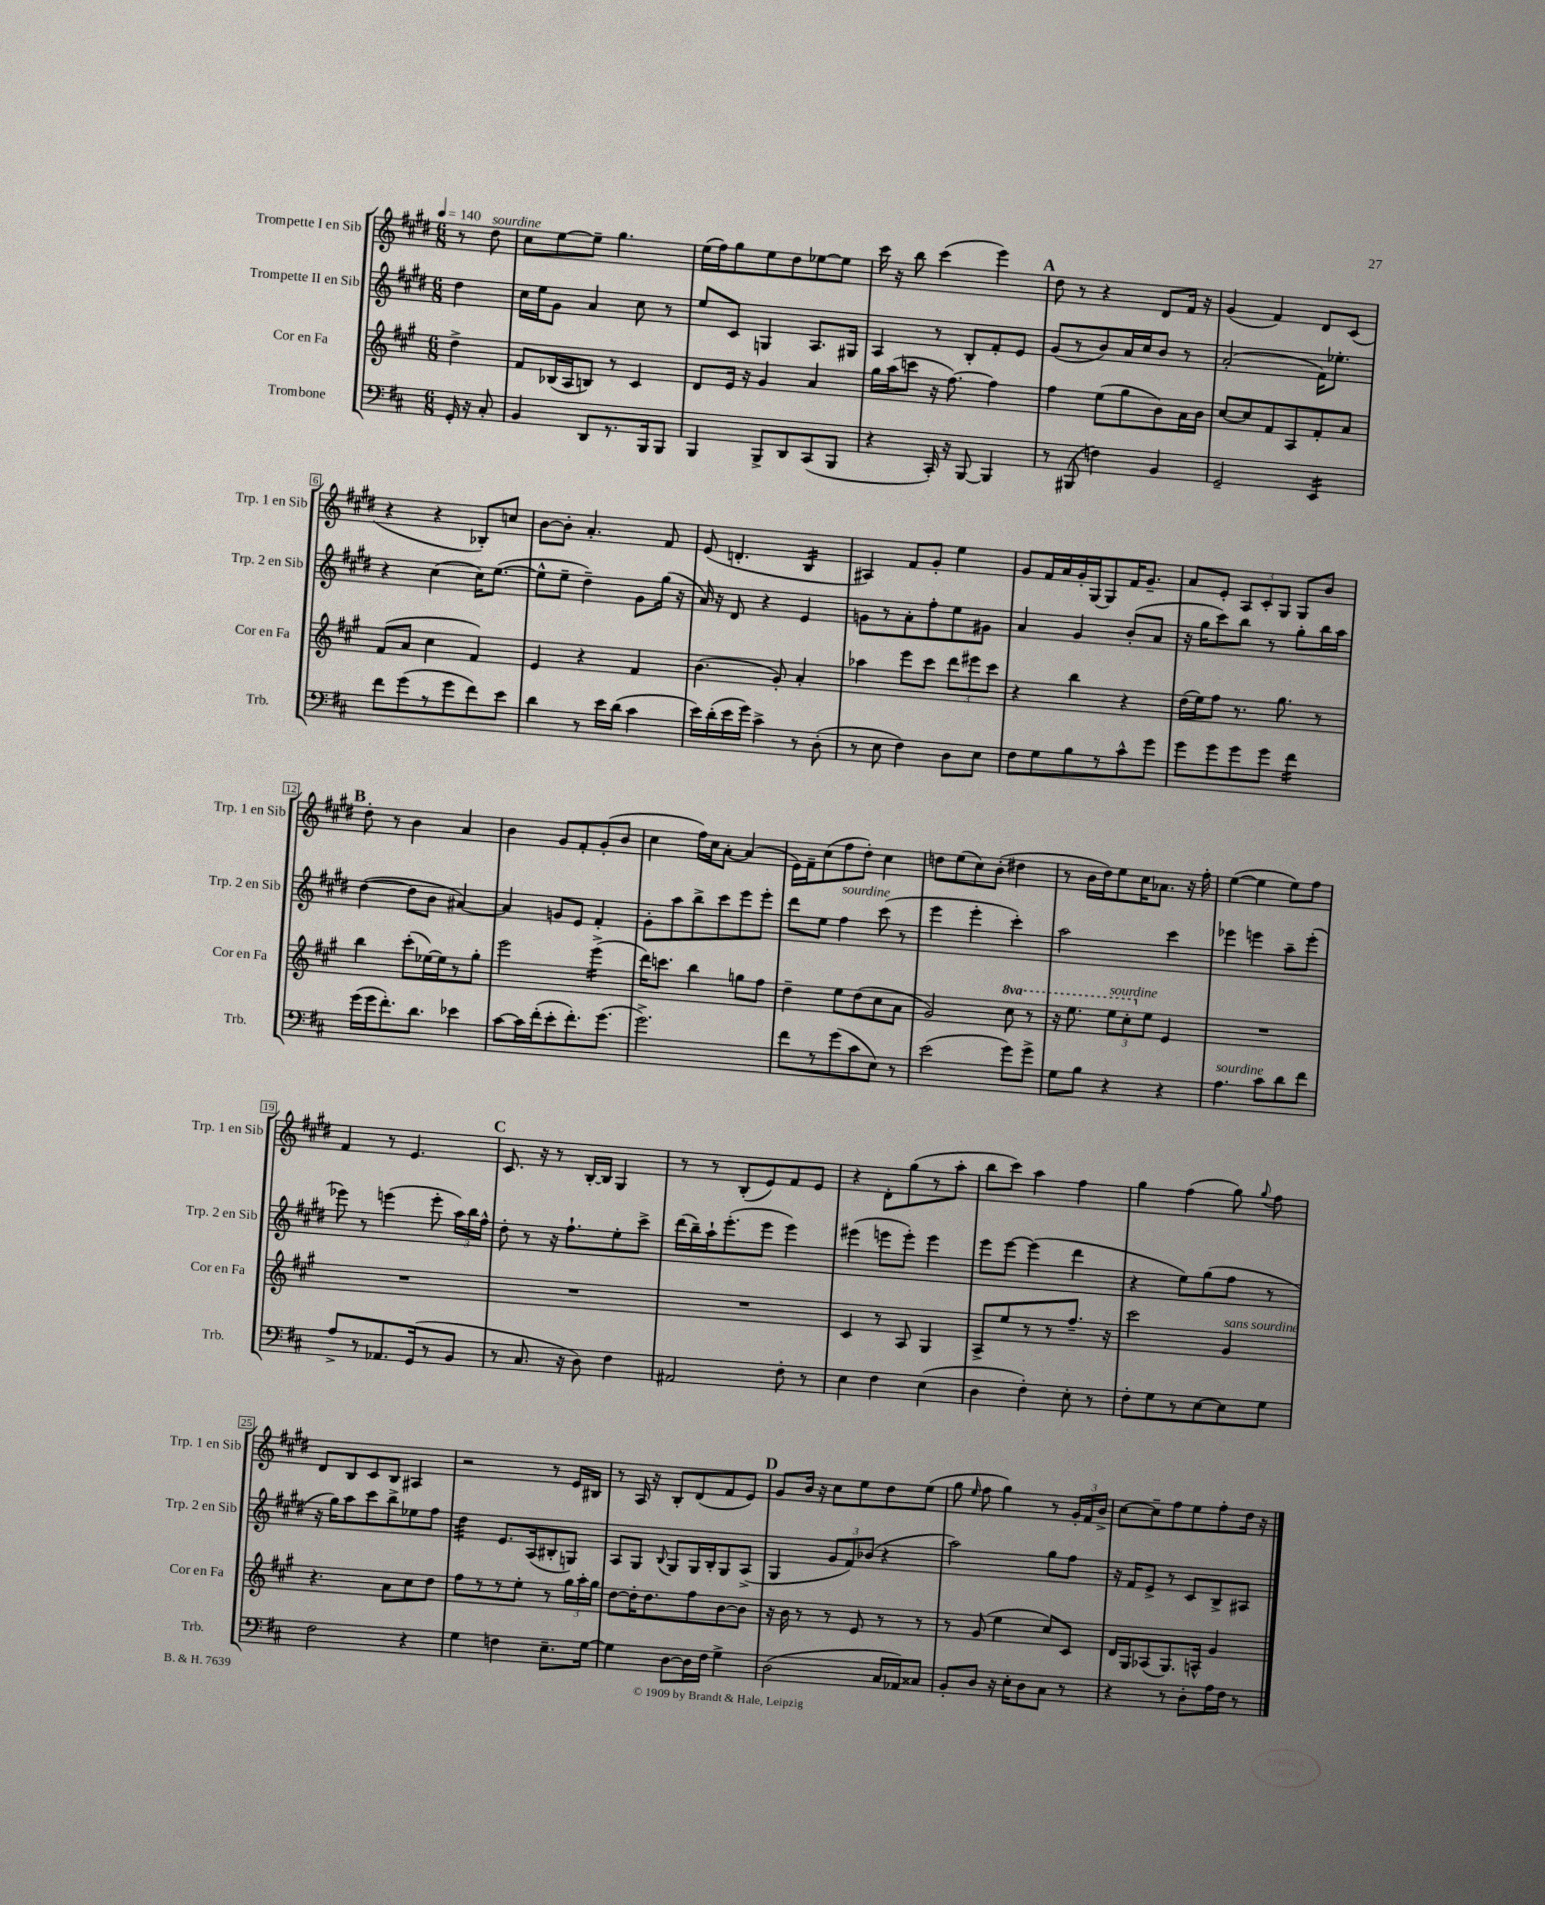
<<
\new StaffGroup <<
\new Staff = "s0" \with { instrumentName = "Trompette I en Sib" shortInstrumentName = "Trp. 1 en Sib" } {
    \clef treble \key e \major \numericTimeSignature \time 6/8 \partial 4 \tempo 4 = 140
    \autoBeamOff r8 dis''8^\markup { \italic "sourdine" } |
    cis''8[ e''8~ e''8]-- gis''4. |
    e''16[( fis''16) gis''8 e''8 dis''8 ees''8~ ees''8] |
    cis'''16 r16 b''8 cis'''4( e'''4) |
    \mark \markup { \bold "A" } dis''8 r8 r4 dis'8[ fis'16] r16 |
    gis'4( fis'4) dis'8[ cis'8]( |
    r4 r4 bes8[-.) c''8] |
    b'8[~ b'8]-. a'4.-. fis'8 |
    e'8( d'4.-. b4:16 |
    ais4) fis'8[ gis'8]-. e''4 |
    gis'8[ fis'16 a'16 gis'16-. gis16~ gis8 fis'16 gis'8.]-- |
    a'8[ e'8]-. \tuplet 3/2 { a8[ cis'8-. gis8] } gis8[ b'8] |
    \mark \markup { \bold "B" } dis''8-. r8 b'4 a'4 |
    b'4 gis'8[ fis'8-. gis'8-.( b'8] |
    cis''4 fis''16[) cis''16 a'8]~-. a'4( |
    e'16[) fis'16-- cis''8( fis''8 dis''8]-.) cis''4 |
    d''8[ e''8( cis''8) b'8]-.( dis''4 |
    r8 b'16[ dis''16) e''8 cis''16 aes'8.] r16 fis''16-. |
    e''4~( e''4 e''8[) fis''8] |
    fis'4 r8 e'4. |
    \mark \markup { \bold "C" } cis'8. r16 r8 b16[~-. b16] gis4 |
    r8 r8 b8[-.( e'8) fis'8 e'8] |
    r4 dis'8[-. gis''8( r8 a''8]-. |
    b''8[ cis'''8]) a''4 fis''4 |
    gis''4 fis''4( gis''8) \appoggiatura { gis''8 } fis''8 |
    dis'8[ b8 cis'8 b8] ais4 |
    r2 r8 e'16[ bis16] |
    r8 a16 r16 b8[-. dis'8( fis'8 e'8]) |
    \mark \markup { \bold "D" } gis'8[ b'16] r16 cis''8[ e''8 dis''8 e''8]( |
    gis''8 \grace { e''16 } fis''8 gis''4) r8 \tuplet 3/2 { gis'16[-. fis'16 b'16]-> } |
    cis''8[~ cis''8-- fis''8 e''8 fis''8-. dis''16] r16 \bar "|." |
}
\new Staff = "s1" \with { instrumentName = "Trompette II en Sib" shortInstrumentName = "Trp. 2 en Sib" } {
    \clef treble \key e \major \numericTimeSignature \time 6/8 \partial 4
    \autoBeamOff dis''4 |
    cis''16[ e''16 gis'8] a'4 cis''8 r8 |
    e''8[ cis'8] g4 a8.[ gis16] |
    a4 r8 b8[-. fis'8-. e'8] |
    \mark \markup { \bold "A" } gis'8[( r8 b'8) a'16 cis''16 b'8] r8 |
    a'2-.( fis'16[) ees''8.]-. |
    r4 cis''4( cis''16[) e''8.]~( |
    e''8[-^ e''8]-- dis''4--) gis'8[ gis''16]( r16 |
    a'16) r16 dis'8 r4 e'4 |
    g'8[ r8 a'8-. fis''8-. e''8 gis'8] |
    a'4 gis'4 b'8[-.( a'8] |
    r16 gis''16[ cis'''8) b''8] r8 gis''8[-. b''16 a''16] |
    \mark \markup { \bold "B" } dis''4~( dis''8[ b'8] ais'4~) |
    ais'4 g'8[ e'8] fis'4-. |
    gis'8[-. a''8 b''8-> cis'''8 e'''8 e'''8]-. |
    dis'''8[ e''8] fis''4^\markup { \italic "sourdine" } cis'''8( r8 |
    e'''4 e'''4-. cis'''4-.) |
    a''2 cis'''4 |
    ees'''4 e'''4 a''8[-- e'''8]-.( |
    ees'''8) r8 e'''4( e'''8-. \tuplet 3/2 { a''16[) b''16 fis''16]-^ } |
    \mark \markup { \bold "C" } dis''8-. r8 r16 fis''8.[-! e''8-. cis'''8]-> |
    dis'''16[( b''16--) a''16-! e'''8.-.( e'''8] e'''4) |
    eis'''4( e'''8[ e'''8]-.) e'''4 |
    e'''8[ e'''8]~ e'''4( dis'''4 |
    r4 e''8[) gis''8( fis''8] r8 |
    r16 gis''16[) a''8 cis'''8 b''8-> ees''8 fis''8] |
    dis''4:32 e'8.[ a16( bis8-. g8]) |
    a8[ gis8] \appoggiatura { b8 } gis8[ gis16 b16-. gis8 a8]->( |
    \mark \markup { \bold "D" } gis4 \tuplet 3/2 { gis'8[ fis'8) bes'8]( } r4 |
    a''2) gis''8[ fis''8] |
    r16 fis'16[ e'8]-> r8 cis'8[ b8-> ais8] \bar "|." |
}
\new Staff = "s2" \with { instrumentName = "Cor en Fa" shortInstrumentName = "Cor en Fa" } {
    \clef treble \key a \major \numericTimeSignature \time 6/8 \set Staff.ottavationMarkups = #ottavation-simple-ordinals \partial 4
    \autoBeamOff d''4-> |
    fis'8[ bes16( a16 b8]) r8 cis'4 |
    d'8[ e'16] r16 gis'4 a'4 |
    gis''16[ a''16( c'''8] r16 fis''8.~) fis''4 |
    \mark \markup { \bold "A" } fis''4 e''8[( gis''8 b'8) a'16 b'16] |
    cis''8[~ cis''8 fis'8 a8 fis'8-. a'8] |
    fis'8[( a'8] cis''4 fis'4) |
    e'4 r4 fis'4 |
    b'4.( gis'8-.) a'4-. |
    aes''4 e'''8[ cis'''8] \tuplet 3/2 { d'''8[ eis'''8 cis'''8] } |
    r4 b''4 r4 |
    d''16[( e''16) fis''8] r8. gis''8. r8 |
    \mark \markup { \bold "B" } b''4 cis'''8[-.( ees''16~) ees''16 r8 gis''8]-. |
    e'''2 e'''4:16->( |
    d'''16[) c'''8.] b''4 g''8[ fis''8] |
    d''4-- e''8[ d''8( cis''8 a'8] |
    gis'2) \ottava #1 cis'''8 r8 |
    r16 e'''8. \tuplet 3/2 { e'''8[^\markup { \italic "sourdine" } cis'''8-. \ottava #0 e''8] } e'4 |
    R2. |
    R2. |
    \mark \markup { \bold "C" } R2. |
    R2. |
    cis'4 r8 a8 gis4 |
    a8[-> e''8 r8 r8 fis''8.]-- r16 |
    cis'''2 gis'4^\markup { \italic "sans sourdine" } |
    r4. a'8[ cis''8 d''8] |
    fis''8[ r8 r8 e''8]-. r8 \tuplet 3/2 { gis''16[ a''16-. gis''16] } |
    d''8[~ d''16-. d''8. fis''8 b'8~ b'8] |
    \mark \markup { \bold "D" } r16 b'16 r8 r8 e'8 r8 r8 |
    r8 gis'8( e''4 cis''8[) cis'8] |
    d'16[ gis16 aes8( gis8.) a16]-^ gis'4 \bar "|." |
}
\new Staff = "s3" \with { instrumentName = "Trombone" shortInstrumentName = "Trb." } {
    \clef bass \key d \major \numericTimeSignature \time 6/8 \partial 4
    \autoBeamOff g,16-. r16 cis8-. |
    b,4 d,8[ r8. b,,16 b,,8] |
    b,,4 b,,8[-> d,8 cis,8( b,,8] |
    r4 cis,16-.) r16 b,,8~ b,,4 |
    \mark \markup { \bold "A" } r8 bis,,8( f4) b,4 |
    g,2-- e,4:16 |
    fis'8[ g'8( r8 g'8 fis'8) e'8] |
    d'4 r8 e'16[ d'16]( cis'4 |
    e'16[) d'16-.( e'16 g'16]) cis'4-> r8 d8-.( |
    r8 e8 fis4) d8[ e8] |
    fis8[ g8 b8 r8 cis'8-^ g'8] |
    g'8[ g'8 g'8 g'8] fis'4:16 |
    \mark \markup { \bold "B" } g'16[( g'16 fis'8.-.) d'8.] ees'4 |
    cis'8[~ cis'16 fis'16-.( e'8-. fis'8.-.) g'8.]( |
    g'2.->) |
    fis'8[ r8 g'8( cis'8 e8]) r8 |
    e'2( g'8[) g'8]-> |
    g8[ b8] r4 r4 |
    a4.^\markup { \italic "sourdine" } cis'8[ d'8 fis'8] |
    a8[-> r8 aes,8. g,16( r8 b,8] |
    \mark \markup { \bold "C" } r8 cis8. r16 d8) fis4 |
    ais,2 fis8-. r8 |
    e4 fis4 e4( |
    d4 fis4-.) e8-. r8 |
    fis8[-. g8 r8 e8~ e8 g8] |
    fis2 r4 |
    g4 f4 e8.[-- g16]~ |
    g4 d8[~ d16 fis16] g4-> |
    \mark \markup { \bold "D" } d2( cis16[ aes,16) cisis8] |
    b,8[-. d8] r16 e16[-. d8 cis8] r8 |
    r4 r8 d8[-. a16 fis16] r8 \bar "|." |
}
>>
>>
\layout { \context { \Score \override BarNumber.stencil = #(make-stencil-boxer 0.1 0.3 ly:text-interface::print) } }
